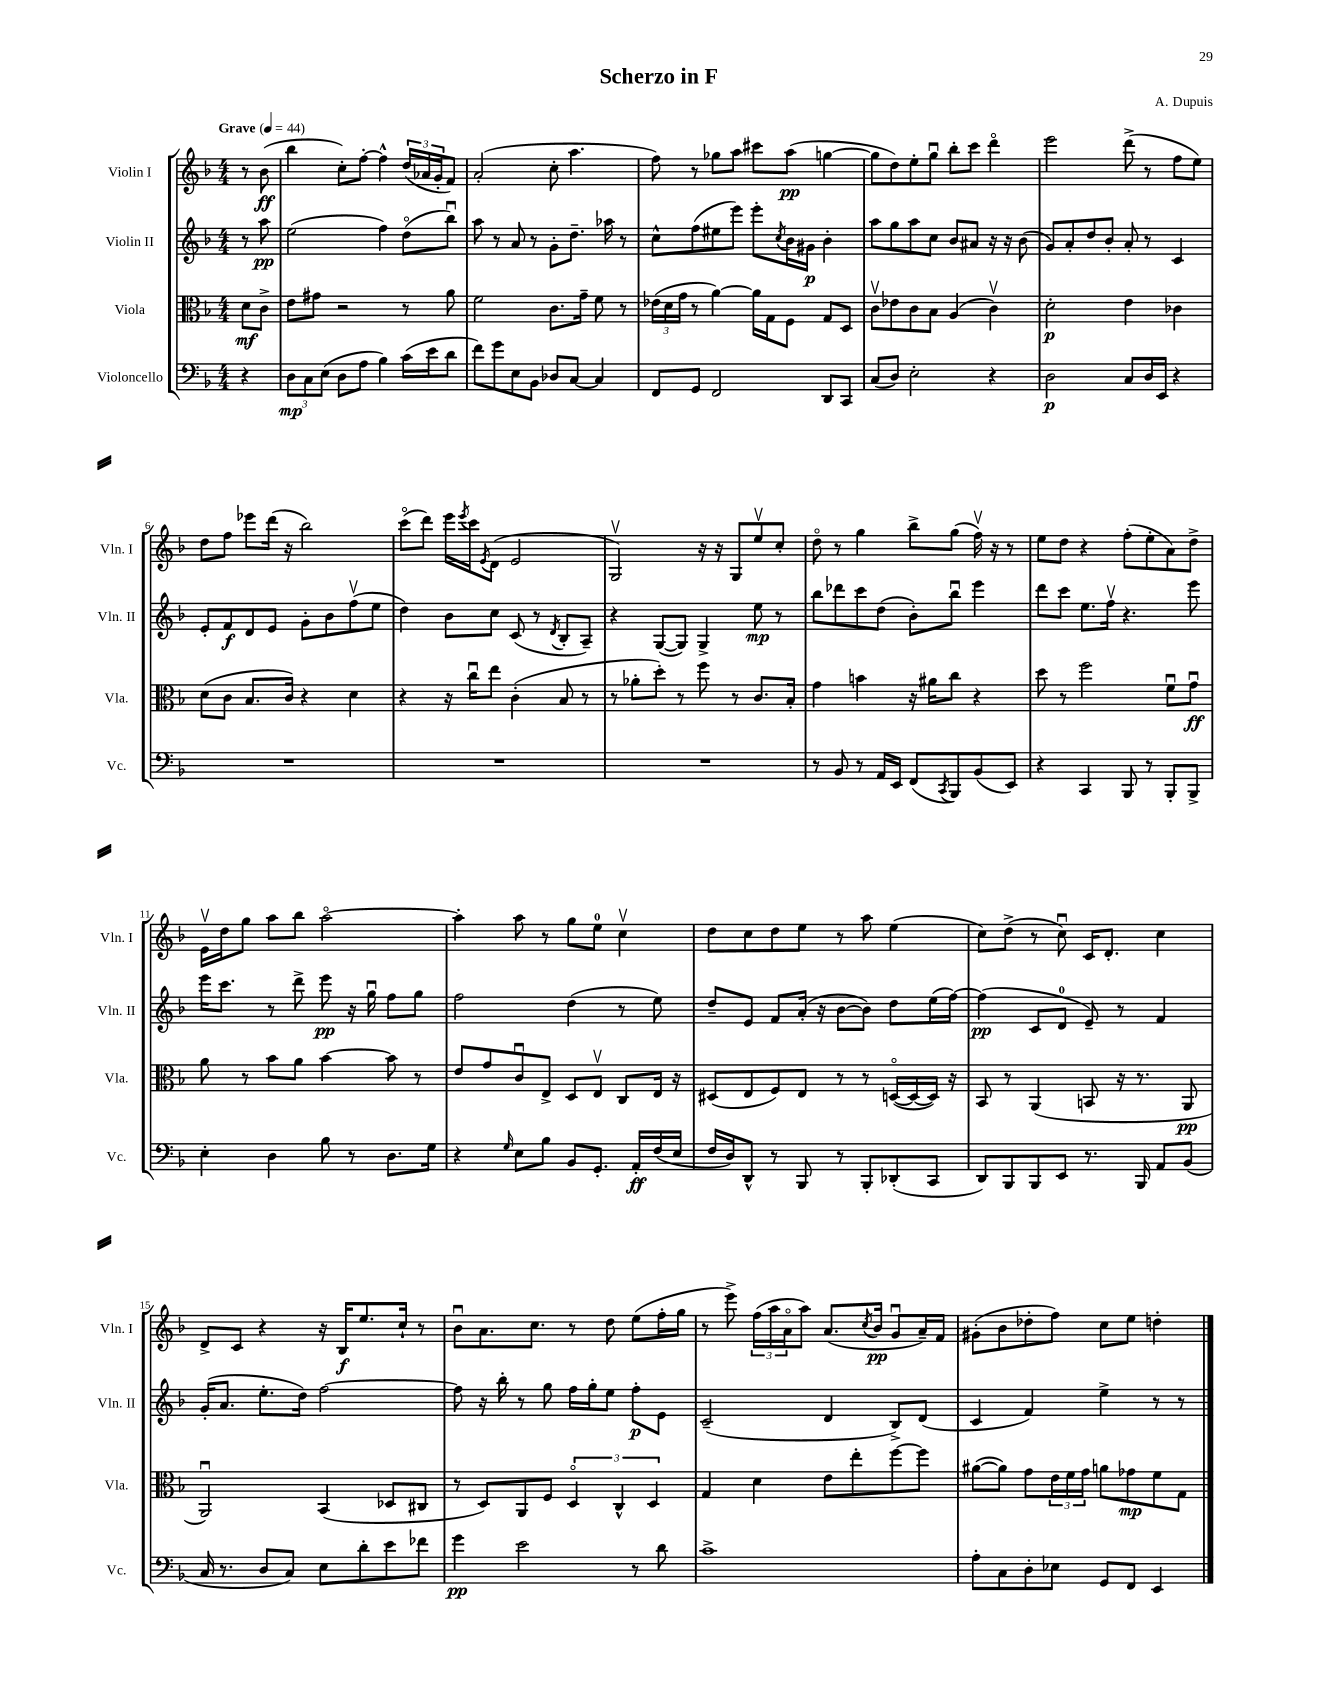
\header { title = "Scherzo in F" composer = "A. Dupuis" }
<<
\new StaffGroup <<
\new Staff = "s0" \with { instrumentName = "Violin I" shortInstrumentName = "Vln. I" } {
    \clef treble \key f \major \numericTimeSignature \time 4/4 \partial 4 \tempo "Grave" 4 = 44
    r8 bes'8\ff( |
    bes''4 c''8-.) f''8~-. f''4-^ \tuplet 3/2 { d''16( aes'16 g'16-. } f'8) |
    a'2-.( c''8-. a''4. |
    f''8) r8 ges''8 a''8 cis'''8 a''8\pp( g''4~ |
    g''8 d''8) e''8-. g''8\downbow bes''8-. c'''8 d'''4\flageolet |
    e'''2 d'''8->( r8 f''8 e''8) |
    d''8 f''8 ees'''8 d'''16( r16 bes''2) |
    c'''8\flageolet( d'''8) e'''16 \acciaccatura { e'''8 } c'''16 \acciaccatura { e'8 } d'8( e'2 |
    g2\upbow) r16 r16 g8 e''8\upbow c''8-. |
    d''8\flageolet r8 g''4 bes''8-> g''8( f''16\upbow) r16 r8 |
    e''8 d''8 r4 f''8-.( e''8-. a'8) d''8-> |
    e'16\upbow d''16 g''8 a''8 bes''8 a''2~\flageolet |
    a''4-. a''8 r8 g''8 e''8-0 c''4\upbow |
    d''8 c''8 d''8 e''8 r8 a''8 e''4( |
    c''8) d''8->( r8 c''8\downbow) c'16 d'8.-. c''4 |
    d'8-> c'8 r4 r16 bes16\f e''8. c''16-! r8 |
    bes'8\downbow a'8. c''8. r8 d''8 e''8( f''16-. g''16 |
    r8 e'''8->) \tuplet 3/2 { f''16( a''16 a'16\flageolet } a''8) a'8.( \acciaccatura { c''8 } bes'16\pp g'8\downbow a'16--) f'16 |
    gis'8-.( bes'8 des''8-. f''8) c''8 e''8 d''4-. \bar "|." |
}
\new Staff = "s1" \with { instrumentName = "Violin II" shortInstrumentName = "Vln. II" } {
    \clef treble \key f \major \numericTimeSignature \time 4/4 \partial 4
    r8 a''8\pp |
    e''2( f''4) d''8\flageolet( bes''8\downbow) |
    a''8 r8 a'8 r8 g'8-. d''8.-- aes''16 r8 |
    c''8-^ f''8( eis''8 e'''8) e'''8-. \acciaccatura { c''8 } bes'16 gis'16\p bes'4-. |
    a''8 g''8 a''8 c''8 bes'8 ais'8 r16 r16 bes'8( |
    g'8) a'8-. d''8 bes'8-. a'8-. r8 c'4 |
    e'8-. f'8\f d'8 e'8 g'8-. bes'8 f''8\upbow( e''8 |
    d''4) bes'8 c''8 c'8( r8 \acciaccatura { d'8 } bes8-. a8--) |
    r4 g8~( g8) g4-> e''8\mp r8 |
    bes''8 des'''8 c'''8 d''8( bes'8-.) bes''8\downbow e'''4 |
    d'''8 c'''8 e''8. f''16\upbow r4. e'''8 |
    e'''16 c'''8. r8 d'''8-> e'''8\pp r16 g''16\downbow f''8 g''8 |
    f''2 d''4( r8 e''8) |
    d''8-- e'8 f'8 a'16-.( r16 bes'8~ bes'8) d''8 e''16( f''16~) |
    f''4\pp( c'8 d'8-0 e'8--) r8 f'4 |
    g'16-.( a'8. e''8.-. d''16) f''2~ |
    f''8 r16 bes''16-. r8 g''8 f''16 g''16-. e''8 f''8-.\p e'8 |
    c'2--( d'4 bes8->) d'8( |
    c'4 f'4) e''4-> r8 r8 \bar "|." |
}
\new Staff = "s2" \with { instrumentName = "Viola" shortInstrumentName = "Vla." } {
    \clef alto \key f \major \numericTimeSignature \time 4/4 \partial 4
    d'8\mf c'8-> |
    e'8 gis'8 r2 r8 a'8 |
    f'2 c'8. g'16-- f'8 r8 |
    \tuplet 3/2 { ees'16( d'16 g'16 } r8 a'4~) a'16 g16 f8 g8 d8 |
    c'8\upbow ees'8 c'8 bes8 a4( c'4\upbow) |
    d'2-.\p e'4 ces'4 |
    d'8( c'8 bes8. c'16) r4 d'4 |
    r4 r16 c''16\downbow e''8 c'4-.( bes8 r8 |
    r8 aes'8-. d''8-.) r8 f''8 r8 c'8. bes16-. |
    g'4 b'4 r16 ais'16 c''8 r4 |
    d''8 r8 f''2 f'8\downbow g'8\downbow\ff |
    a'8 r8 bes'8 a'8 bes'4~ bes'8 r8 |
    e'8 g'8 c'8\downbow e8-> d8 e8\upbow c8 e16 r16 |
    dis8( e8 f8) e8 r8 r8 d16~\flageolet( d16~ d16) r16 |
    bes,8 r8 a,4( b,8 r16 r8. a,8\pp |
    a,2\downbow) bes,4( des8 cis8 |
    r8 d8) a,8 f8 \tuplet 3/2 { d4\flageolet c4-^ d4 } |
    g4 d'4 e'8 e''8-. f''8~ f''8 |
    ais'8~( ais'8) g'8 \tuplet 3/2 { e'16 f'16 g'16 } a'8 ges'8\mp f'8 g8 \bar "|." |
}
\new Staff = "s3" \with { instrumentName = "Violoncello" shortInstrumentName = "Vc." } {
    \clef bass \key f \major \numericTimeSignature \time 4/4 \partial 4
    r4 |
    \tuplet 3/2 { d8\mp c8 e8( } d8 a8 bes4) c'16( e'16 d'8 |
    f'8) g'8 e8 bes,8 des8 c8~ c4 |
    f,8 g,8 f,2 d,8 c,8 |
    c8( d8) e2-. r4 |
    d2\p c8 d16 e,16 r4 |
    R1 |
    R1 |
    R1 |
    r8 bes,8 r8 a,16 e,16 f,8( \acciaccatura { c,8 } bes,,8) bes,8( e,8) |
    r4 c,4 bes,,8 r8 bes,,8-. bes,,8-> |
    e4-. d4 bes8 r8 d8. g16 |
    r4 \grace { g16 } e8 bes8 bes,8 g,8.-. a,16-.\ff f16( e16 |
    f16 d16) d,8-^ r8 bes,,8 r8 bes,,8-. des,8-.( c,8 |
    d,8) bes,,8 bes,,8 e,8 r8. bes,,16 a,8 bes,8( |
    c16 r8. d8 c8) e8 d'8-. e'8 fes'8 |
    g'4\pp e'2 r8 d'8 |
    c'1-> |
    a8-. c8 d8-. ees8 g,8 f,8 e,4 \bar "|." |
}
>>
>>
